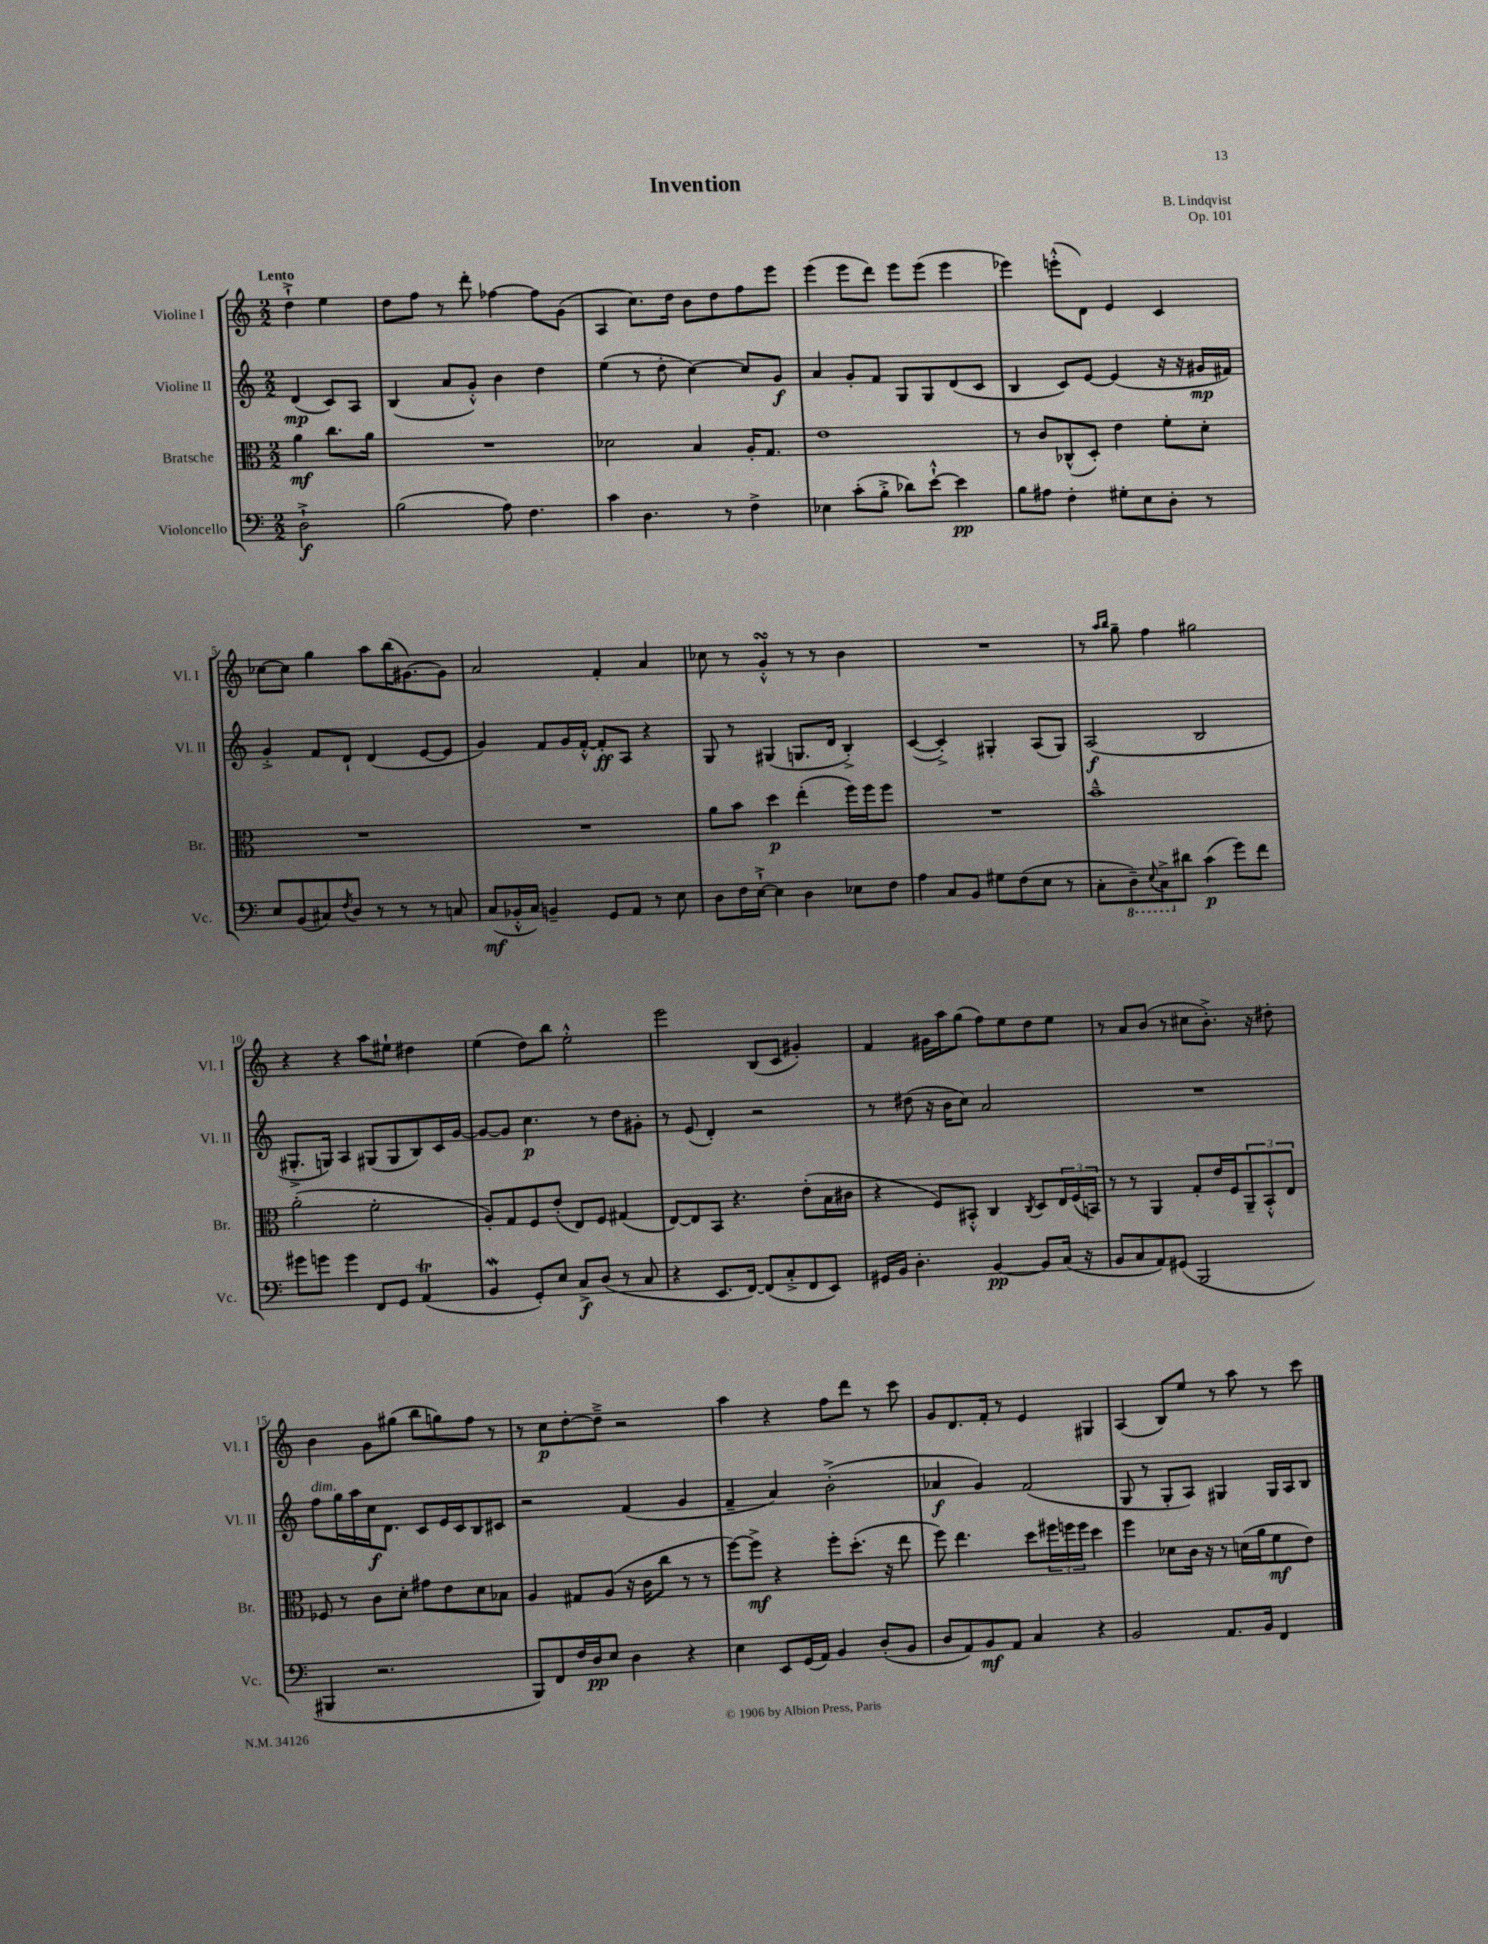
\header { title = "Invention" composer = "B. Lindqvist" opus = "Op. 101" }
<<
\new StaffGroup <<
\new Staff = "s0" \with { instrumentName = "Violine I" shortInstrumentName = "Vl. I" } {
    \clef treble \key c \major \numericTimeSignature \time 2/2 \partial 2 \tempo "Lento"
    d''4-!-> e''4 |
    d''8 f''8 r8 d'''8-. fes''4~ fes''8 g'8( |
    a4 c''8.) d''16 b'8 d''8 f''8 e'''8 |
    e'''4( e'''8 d'''8) e'''8 e'''8( e'''4 |
    ees'''4) e'''8-.-^( d'8) e'4 c'4 |
    ces''8~ ces''8 g''4 a''8 b''16( gis'8.~) gis'8 |
    a'2 f'4-. a'4 |
    ces''8 r8 g'4-.-^\turn r8 r8 b'4 |
    R1 |
    r8 \grace { a''16 b''16 } g''8-- f''4 gis''2 |
    r4 r4 a''8 eis''8-! dis''4 |
    e''4( d''8) b''8 e''2-.-^ |
    e'''2 b8( c'8 gis'4-.) |
    f'4 gis'16 a''16 g''8( f''8) e''8 d''8 e''8 |
    r8 a'8 b'8( r8 cis''8 b'8.-.->) r16 dis''8-. |
    b'4 g'8 gis''8( b''8 g''8) f''8 r8 |
    r8 c''8\p d''8~-. d''8---> r2 |
    a''4 r4 f''8 d'''8 r8 c'''8 |
    g'8 d'8. f'16-. r8 e'4 gis4 |
    a4( b8) e''8 r8 a''8 r8 c'''8 \bar "|." |
}
\new Staff = "s1" \with { instrumentName = "Violine II" shortInstrumentName = "Vl. II" } {
    \clef treble \key c \major \numericTimeSignature \time 2/2 \partial 2
    d'4\mp( c'8) a8 |
    b4( a'8 g'8-.-^) b'4 d''4 |
    e''4( r8 d''8-. c''4~) c''8 g'8\f |
    a'4 g'8-. f'8 g8 g8 d'8( c'8 |
    b4 c'8) e'8~ e'4( r16 r16 gis'16\mp fis'16) |
    g'4-.-> f'8 d'8-! d'4( e'8~ e'8 |
    g'4) f'8 g'16 f'16~-.-^ f'8-.\ff a8 r4 |
    g8 r8 gis4( g8. d'16 b4-.->) |
    c'4~( c'4-.->) gis4-. a8( gis8) |
    a2\f( b2 |
    gis8.-.-> g16) a4 gis8( gis8 b8) c'16 g'16~ |
    g'8~ g'8 c''4.\p r8 d''8 gis'8-. |
    r8 e'8( d'4-.) r2 |
    r8 dis''8( r16 b'16 c''8) a'2 |
    R1 |
    f''8^\markup { \italic "dim." } g''16 a''16 c''16\f d'8. c'8 e'16 c'16 b8 cis'8 |
    r2 f'4( g'4 |
    f'4-- a'4) b'2-.->( |
    aes'4\f g'4) f'2( |
    g8 r8 g8-. a8) gis4 gis16 a16 b8 \bar "|." |
}
\new Staff = "s2" \with { instrumentName = "Bratsche" shortInstrumentName = "Br." } {
    \clef alto \key c \major \numericTimeSignature \time 2/2 \partial 2
    a'4\mf c''8. a'16 |
    R1 |
    des'2 b4 a16-. g8. |
    e'1 |
    r8 c'8 ces8-^( d8-.) e'4 f'8-. d'8-. |
    R1 |
    R1 |
    a'8 b'8 d''4\p e''4-.( f''16) f''16 f''8 |
    R1 |
    b'1---^ |
    a'2-.( f'2-. |
    a8-.) g8 f8 e'8-.( e8) f8 gis4( |
    e8~) e8 b,8 r4. e'8-.( b16 cis'16 |
    r4 f8) bis,8-.-^ c4 \acciaccatura { c8 } d8 \tuplet 3/2 { e16 f16( b,16) } |
    r8 r8 a,4 g8-. e'16 f16 \tuplet 3/2 { a,8-- b,8-.-^ e8 } |
    fes8 r8 c'8 d'8-. gis'8 e'8 d'8 bes8 |
    a4 gis8 a8( r16 c'16 c''8 r8 r8 |
    f''8~) f''8->\mf r4 f''8-. d''8.-.( r16 e''8 |
    f''8) e''4. d''8 \tuplet 3/2 { fis''16 f''16 f''16 } d''4 |
    f''4 des'8 c'16 r16 r8 d'16( a'16 f'8\mf e'8) \bar "|." |
}
\new Staff = "s3" \with { instrumentName = "Violoncello" shortInstrumentName = "Vc." } {
    \clef bass \key c \major \numericTimeSignature \time 2/2 \partial 2
    d2-!->\f |
    b2( a8) f4. |
    c'4 d4. r8 f4-> |
    ees4 c'8-.( b8-.-> des'8) e'8~-!-^ e'4\pp |
    b8 ais8 f4-. gis8-. e8 d8-. r8 |
    e8 b,8( cis8) \acciaccatura { f8 } d8 r8 r8 r8 c8 |
    c8\mf( bes,16-.-^ c16) b,4-- g,8 a,8 r8 e8 |
    d8 f16 e16~-!-> e4 d4 ees8 f8 |
    a4 c8 b,8 gis8 f8( e8 r8 |
    c8-. \ottava #-1 d,8--) \appoggiatura { e,8 } c,8-> \ottava #0 dis'8 c'4\p( g'8) f'8 |
    gis'8 g'8 g'4 f,8 g,8 a,4\trill( |
    b,4\mordent g,8-.) e8 c8->\f d8( r8 c8 |
    r4 e,8. f,16~) f,8( c8-.-> f,8 e,8) |
    gis,16 b,16 d4.-. b,4~\pp b,8 c16( r16 |
    b,8 c8 a,8) gis,8( b,,2 |
    bis,,4 r2. |
    b,,8) f,8 f16 d16\pp e8 d4 r4 |
    e4 e,8 g,16( a,16) b,4 d8-.( b,8 |
    d8 a,8) b,8\mf a,8 c4 r4 |
    b,2 a,8. b,16 f,4 \bar "|." |
}
>>
>>
